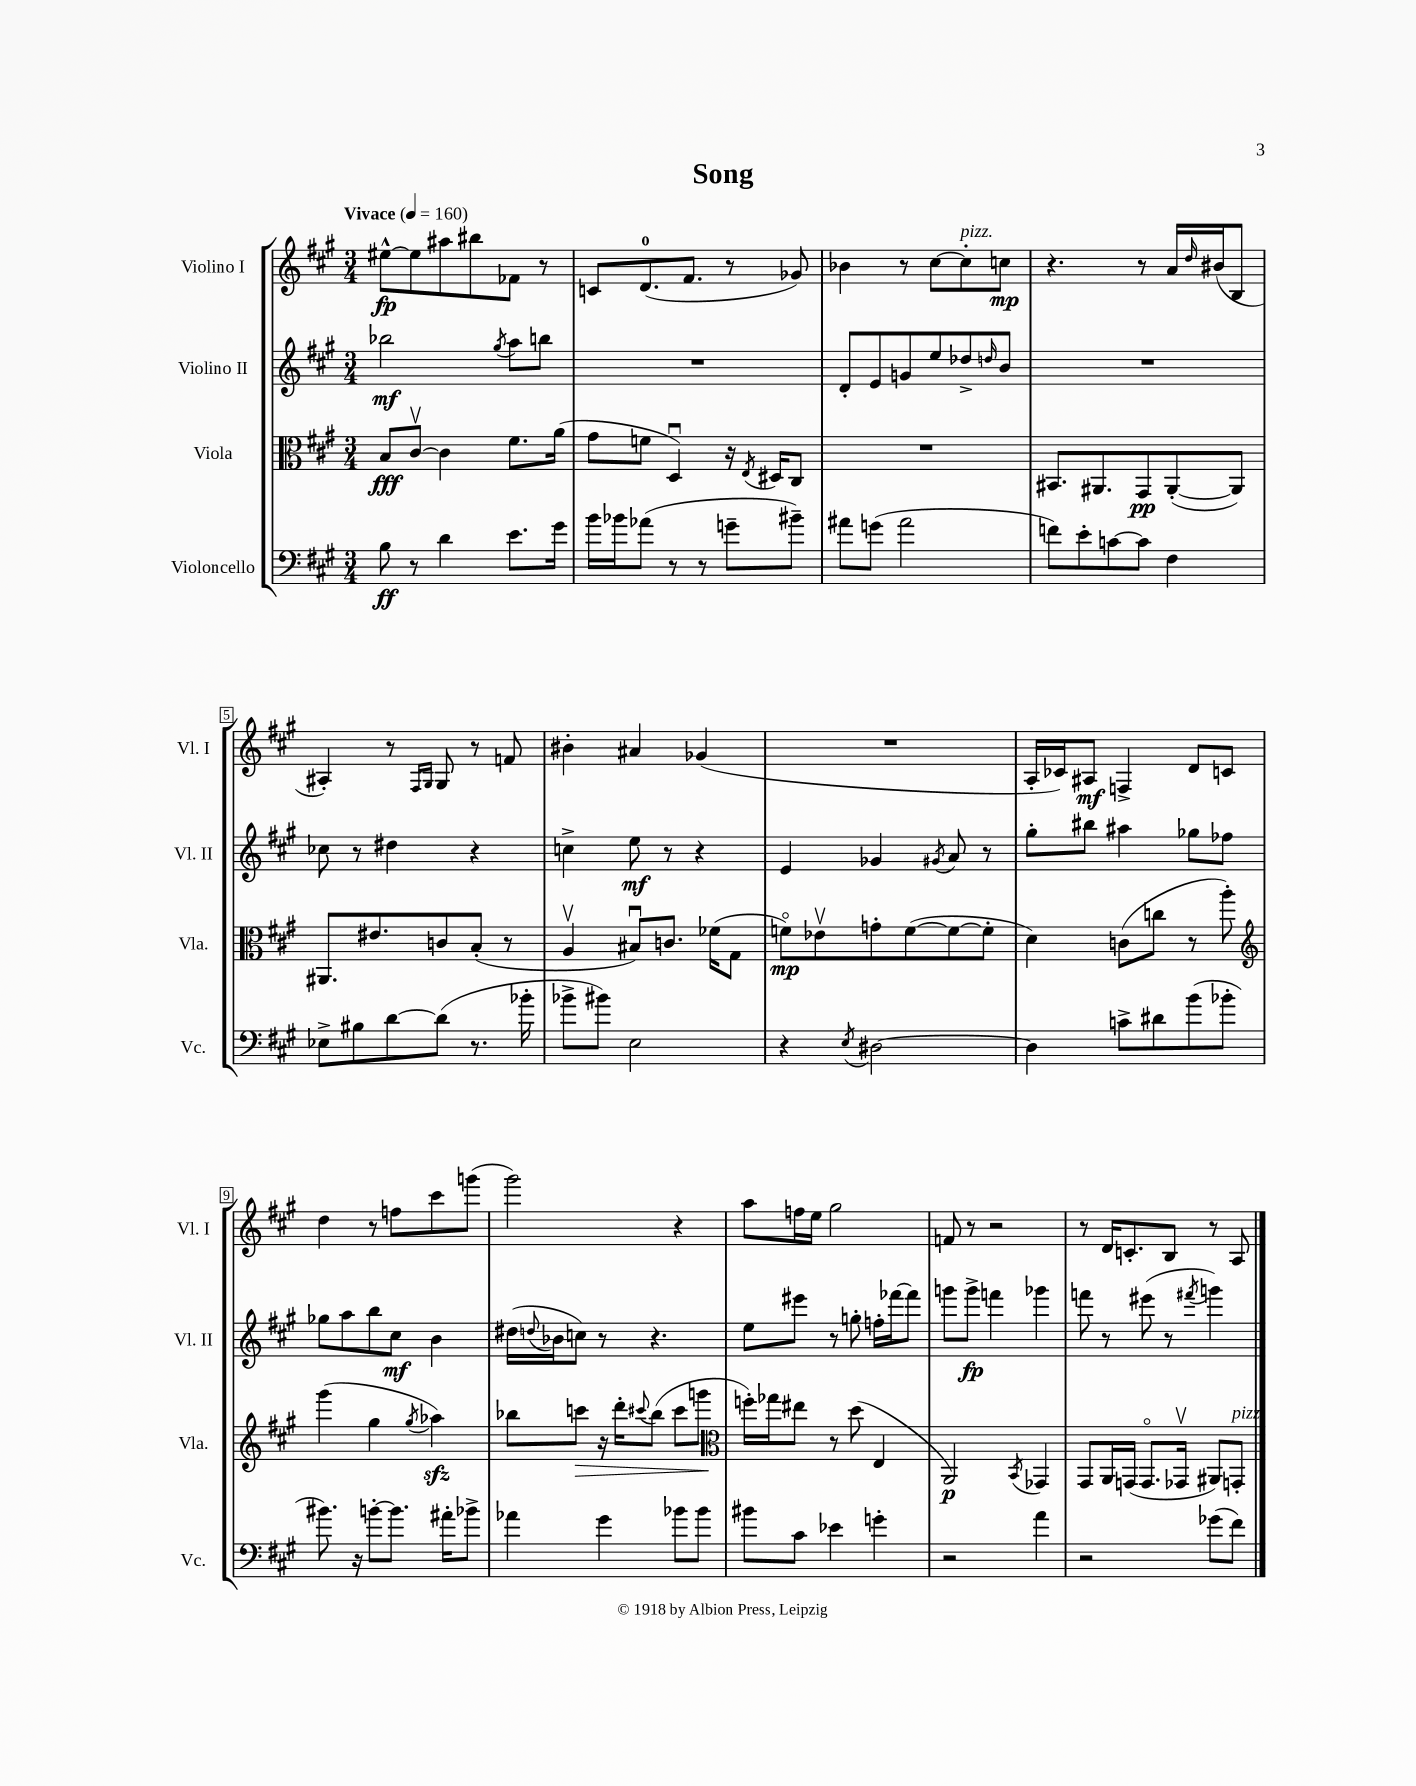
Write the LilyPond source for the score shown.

\header { title = "Song" }
<<
\new StaffGroup <<
\new Staff = "s0" \with { instrumentName = "Violino I" shortInstrumentName = "Vl. I" } {
    \clef treble \key a \major \numericTimeSignature \time 3/4 \tempo "Vivace" 4 = 160
    eis''8~-^\fp eis''8 ais''8 bis''8 fes'8 r8 |
    c'8 d'8.-0( fis'8. r8 ges'8) |
    bes'4 r8 cis''8~ cis''8-.^\markup { \italic "pizz." } c''8\mp |
    r4. r8 a'16 \grace { d''16 } bis'16( b8 |
    ais4-.) r8 \grace { fis16 gis16 } gis8 r8 f'8 |
    bis'4-. ais'4 ges'4( |
    R2. |
    a16-. ces'16) ais8\mf f4-> d'8 c'8 |
    d''4 r8 f''8 cis'''8 g'''8( |
    gis'''2) r4 |
    a''8 f''16 e''16 gis''2 |
    f'8 r8 r2 |
    r8 d'16 c'8.-. b8 r8 a8 \bar "|." |
}
\new Staff = "s1" \with { instrumentName = "Violino II" shortInstrumentName = "Vl. II" } {
    \clef treble \key a \major \numericTimeSignature \time 3/4
    bes''2\mf \acciaccatura { gis''8 } a''8 b''8 |
    R2. |
    d'8-. e'8 g'8 e''8 des''8-> \grace { d''16 } b'8 |
    R2. |
    ces''8 r8 dis''4 r4 |
    c''4-> e''8\mf r8 r4 |
    e'4 ges'4 \acciaccatura { gis'8 } a'8 r8 |
    gis''8-. bis''8 ais''4 ges''8 fes''8 |
    ges''8 a''8 b''8 cis''8\mf b'4 |
    dis''16( \appoggiatura { d''8 } bes'16 c''8) r8 r4. |
    e''8 eis'''8 r8 g''8-. f''16-. fes'''16~ fes'''8 |
    g'''8 g'''8->\fp f'''4 ges'''4 |
    f'''8 r8 eis'''8( r8 \acciaccatura { fis'''8 } g'''4) \bar "|." |
}
\new Staff = "s2" \with { instrumentName = "Viola" shortInstrumentName = "Vla." } {
    \clef alto \key a \major \numericTimeSignature \time 3/4
    b8\fff cis'8~\upbow cis'4 fis'8. a'16( |
    gis'8 f'8 d4\downbow) r16 \acciaccatura { e8 } dis16 cis8 |
    R2. |
    bis,8. ais,8. gis,8\pp ais,8~-.( ais,8) |
    ais,8. eis'8. c'8 b8-.( r8 |
    a4\upbow bis8\downbow) c'8. fes'16( gis8 |
    f'8\flageolet\mp) ees'8\upbow g'8-. f'8~( f'8~ f'8-. |
    d'4) c'8( c''8 r8 a''8-.) |
    \clef treble gis'''4( gis''4 \acciaccatura { gis''8 } aes''4\sfz) |
    bes''8 c'''8\> r16 d'''16-. \appoggiatura { cis'''8 } bes''8( cis'''8 g'''8\! |
    \clef alto f''16-.) ges''16 eis''8 r8 d''8( e4 |
    a,2\p) \acciaccatura { b,8 } ges,4 |
    gis,8 a,16 g,16( g,8.\flageolet ges,16\upbow ais,8) g,8-.^\markup { \italic "pizz." } \bar "|." |
}
\new Staff = "s3" \with { instrumentName = "Violoncello" shortInstrumentName = "Vc." } {
    \clef bass \key a \major \numericTimeSignature \time 3/4
    b8\ff r8 d'4 e'8. gis'16 |
    b'16 bes'16 aes'8( r8 r8 g'8-- bis'8--) |
    ais'8 g'8( ais'2 |
    f'8) e'8-. c'8~ c'8 fis4 |
    ees8-> bis8 d'8~ d'8( r8. bes'16-. |
    bes'8-> bis'8) e2 |
    r4 \acciaccatura { e8 } dis2~ |
    dis4 c'8-> dis'8 b'8( bes'8-. |
    bis'8.) r16 b'8~-. b'8. ais'16-. bes'8-> |
    aes'4 gis'4 bes'8 bes'8 |
    bis'8 cis'8 ees'4 g'4-. |
    r2 a'4 |
    r2 ges'8( fis'8) \bar "|." |
}
>>
>>
\layout { \context { \Score \override BarNumber.stencil = #(make-stencil-boxer 0.1 0.3 ly:text-interface::print) } }
